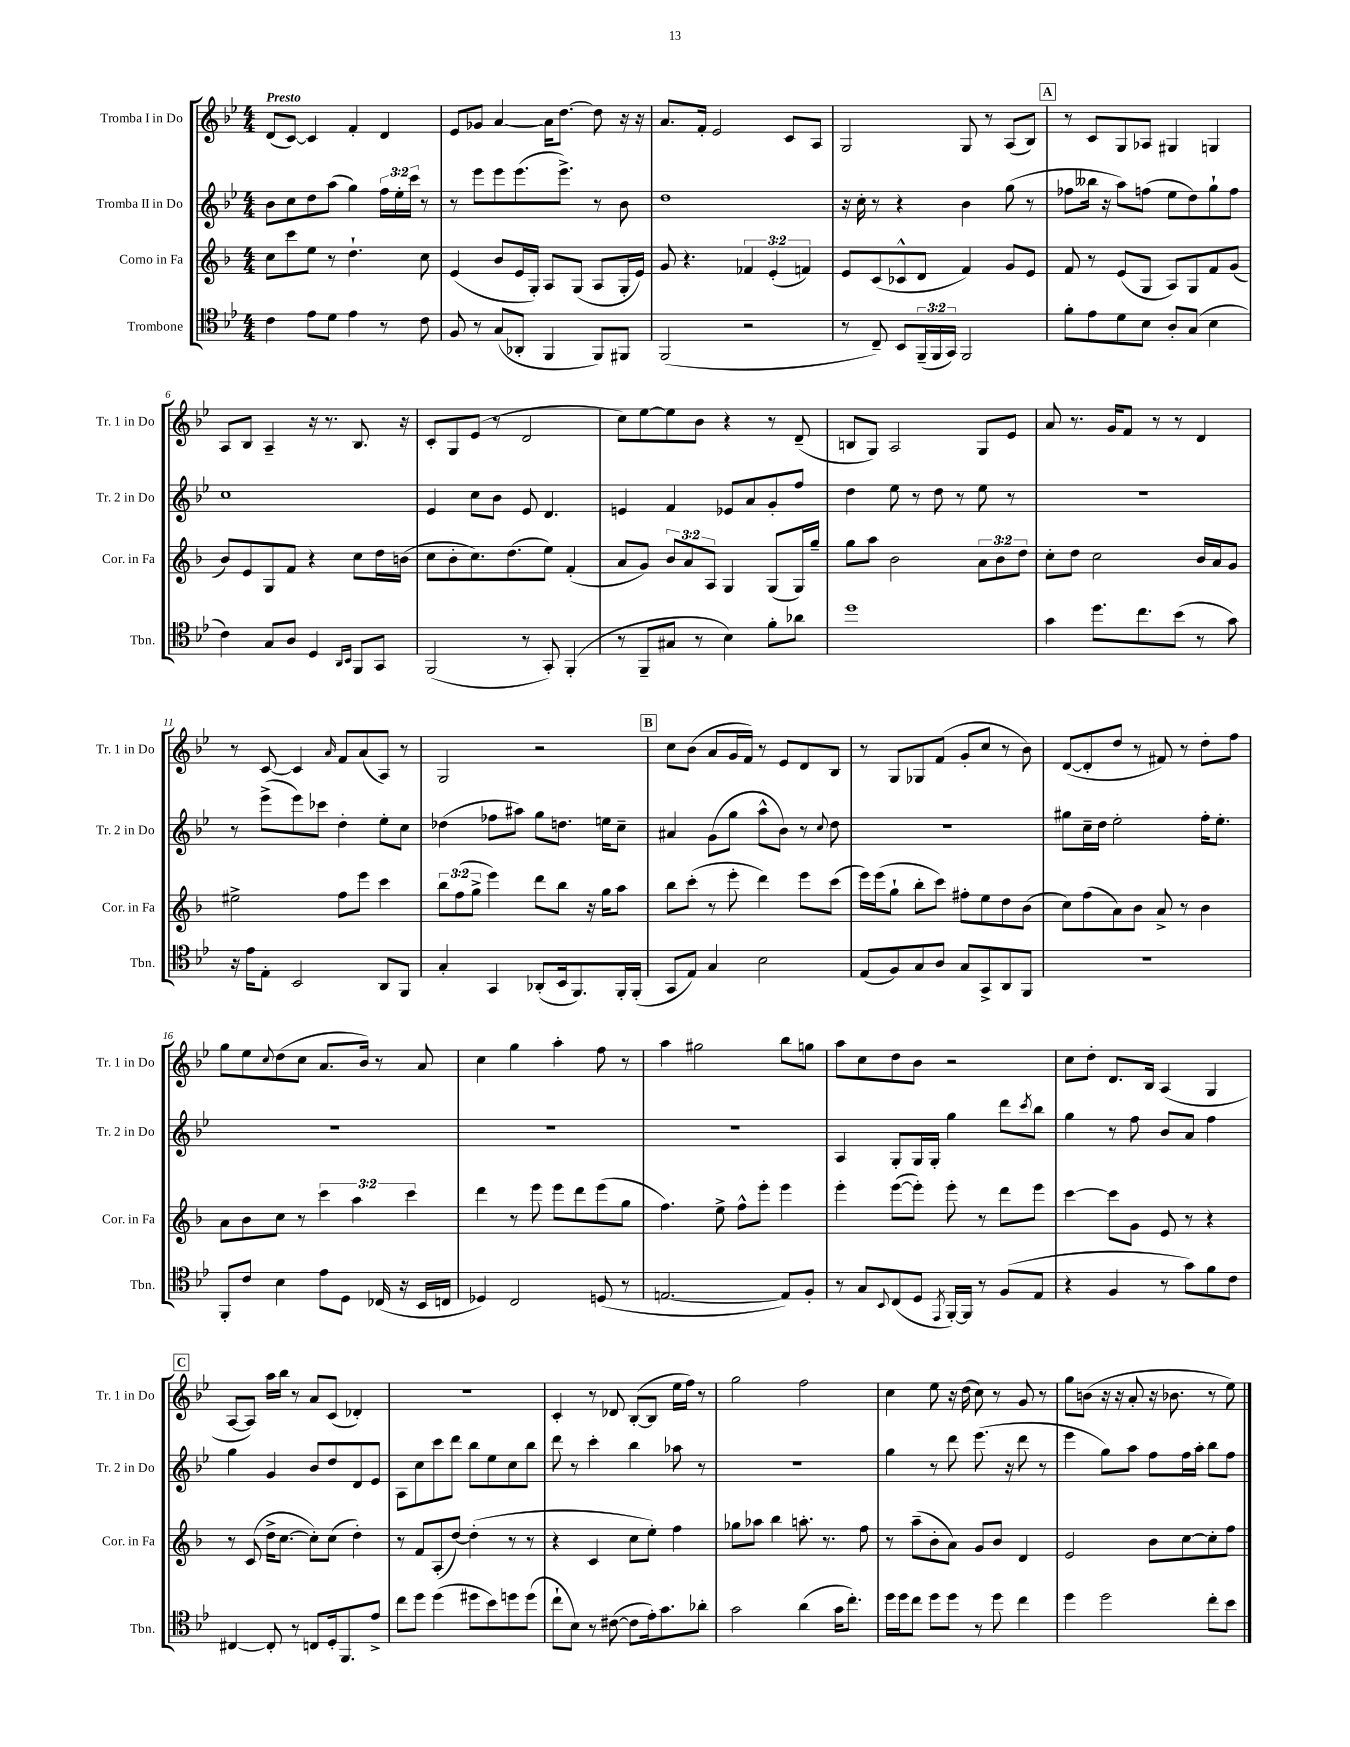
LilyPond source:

<<
\new StaffGroup <<
\new Staff = "s0" \with { instrumentName = "Tromba I in Do" shortInstrumentName = "Tr. 1 in Do" } {
    \clef treble \key bes \major \numericTimeSignature \time 4/4 \tempo "Presto"
    d'8( c'8~) c'4 f'4-. d'4 |
    ees'8 ges'8 a'4~ a'16 d''8.~ d''8 r16 r16 |
    a'8. f'16-. ees'2 c'8 a8 |
    g2 g8 r8 a8( bes8) |
    \mark \markup { \box "A" } r8 c'8 g8 aes8 gis4 g4 |
    a8 bes8 a4-- r16 r8. bes8. r16 |
    c'8-. g8 ees'8( r8 d'2 |
    c''8) ees''8~ ees''8 bes'8 r4 r8 d'8--( |
    b8 g8) a2 g8 ees'8 |
    a'8 r8. g'16 f'8 r8 r8 d'4 |
    r8 c'8~ c'4 \grace { a'16 } f'8 a'8( a8) r8 |
    g2 r2 |
    \mark \markup { \box "B" } c''8 bes'8( a'8 g'16 f'16) r8 ees'8 d'8 bes8 |
    r8 g8 ges8 f'8( g'8-. c''8 r8 bes'8) |
    d'8~( d'8-. d''8 r8 fis'8) r8 d''8-. f''8 |
    g''8 ees''8 \appoggiatura { c''8 } d''8( c''8 a'8. bes'16) r8 a'8 |
    c''4 g''4 a''4-. f''8 r8 |
    a''4 gis''2 bes''8 g''8 |
    a''8 c''8 d''8 bes'8 r2 |
    c''8 d''8-. d'8. bes16 a4( g4 |
    \mark \markup { \box "C" } a8~ a8) a''16 bes''16 r8 a'8 c'8( des'4-.) |
    R1 |
    c'4-. r8 des'8 bes8~-.( bes8 ees''16 f''16) r8 |
    g''2 f''2 |
    c''4 ees''8 r16 d''16( c''8) r8 g'8 r8 |
    g''8 b'8( r16 r16 a'8-. r16 bes'8. r8 ees''8) \bar "|." |
}
\new Staff = "s1" \with { instrumentName = "Tromba II in Do" shortInstrumentName = "Tr. 2 in Do" } {
    \clef treble \key bes \major \numericTimeSignature \time 4/4 \override Staff.TupletNumber.text = #tuplet-number::calc-fraction-text
    bes'8 c''8 d''8 a''8( g''4) \tuplet 3/2 { f''16 ees''16-. c'''16 } r8 |
    r8 ees'''8 ees'''8 ees'''8.( ees'''8.->) r8 bes'8 |
    d''1 |
    r16 c''16-. r8 r4 bes'4 g''8( r8 |
    \mark \markup { \box "A" } fes''8 beses''16 r16 a''8) f''8( ees''8 d''8) g''8-! f''8 |
    c''1 |
    ees'4 c''8 bes'8 ees'8 d'4. |
    e'4 f'4 ees'8 a'8 g'8-. f''8 |
    d''4 ees''8 r8 d''8 r8 ees''8 r8 |
    R1 |
    r8 ees'''8->( ees'''8) ces'''8 d''4-. ees''8-. c''8 |
    des''4( fes''8 ais''8) g''8 d''8. e''16 c''8-- |
    \mark \markup { \box "B" } ais'4 g'8( g''8 a''8-^ bes'8) r8 \appoggiatura { c''8 } d''8 |
    r1 |
    gis''8 c''16-- d''16 ees''2-. f''16-. ees''8.-. |
    R1 |
    R1 |
    R1 |
    a4 g8-. g16 g16-. g''4 d'''8 \acciaccatura { c'''8 } bes''8 |
    g''4 r8 f''8 bes'8 a'8 f''4 |
    \mark \markup { \box "C" } g''4 g'4 bes'8 d''8 d'8 ees'8 |
    a8 c''8 c'''8 d'''8 bes''8 ees''8 c''8 bes''8 |
    d'''8 r8 c'''4-. bes''4 aes''8 r8 |
    R1 |
    g''4 r8 d'''8 ees'''8.( r16 d'''8 r8 |
    ees'''4 g''8) a''8 f''8 f''16 a''16-. bes''8 f''8 \bar "|." |
}
\new Staff = "s2" \with { instrumentName = "Corno in Fa" shortInstrumentName = "Cor. in Fa" } {
    \clef treble \key f \major \numericTimeSignature \time 4/4 \override Staff.TupletNumber.text = #tuplet-number::calc-fraction-text
    c''8 c'''8 e''8 r8 d''4.-! c''8 |
    e'4( bes'8 e'16 g16-.) a8 g8( a8 g16-. e'16) |
    g'8 r4. \tuplet 3/2 { fes'4 e'4-.( f'4) } |
    e'8 c'8( ces'8-^ d'8 f'4) g'8 e'8 |
    \mark \markup { \box "A" } f'8 r8 e'8( g8 a8) g8 f'8 g'8( |
    bes'8) e'8 g8 f'8 r4 c''8 d''16 b'16( |
    c''8 bes'8-. c''8.) d''8.( e''8) f'4-.( |
    a'8 g'8) \tuplet 3/2 { bes'8 a'8 a8 } g4 g8( g16) g''16-- |
    g''8 a''8 bes'2 \tuplet 3/2 { a'8 bes'8 d''8 } |
    c''8-. d''8 c''2 bes'16 a'16 g'8 |
    eis''2-> f''8 e'''8 c'''4 |
    \tuplet 3/2 { bes''8 f''8( g''8-> } e'''4) d'''8 bes''8 r16 g''16 a''8 |
    \mark \markup { \box "B" } bes''8 c'''8-.( r8 e'''8-. d'''4) e'''8 c'''8( |
    e'''16) e'''16( g''8-! bes''8-. c'''8) fis''8-. e''8 d''8 bes'8( |
    c''8) f''8( a'8) bes'8 a'8-> r8 bes'4 |
    a'8 bes'8 c''8 r8 \tuplet 3/2 { c'''4 a''4 c'''4 } |
    d'''4 r8 e'''8 e'''8 d'''8 e'''8( g''8 |
    f''4.) e''8-> f''8-^ e'''8-. e'''4 |
    e'''4-. e'''8~( e'''8-.) e'''8-. r8 d'''8 e'''8 |
    c'''4~ c'''8 g'8 e'8 r8 r4 |
    \mark \markup { \box "C" } r8 c'8( d''16-> c''8.~ c''8-.) c''8( d''4-.) |
    r8 f'8 a8-.( d''8~) d''4-.( r8 r8 |
    r4 c'4 c''8 e''8-.) f''4 |
    ges''8 aes''8 bes''4 a''8.-. r8. f''8 |
    r8 a''8--( bes'8-. a'8) g'8 bes'8 d'4 |
    e'2 bes'8 c''8~ c''8-. f''8 \bar "|." |
}
\new Staff = "s3" \with { instrumentName = "Trombone" shortInstrumentName = "Tbn." } {
    \clef tenor \key bes \major \numericTimeSignature \time 4/4 \override Staff.TupletNumber.text = #tuplet-number::calc-fraction-text
    c'4 ees'8 d'8 ees'4 r8 c'8 |
    f8 r8 g8( aes,8-. f,4 f,8) fis,8 |
    f,2( r2 |
    r8 c8--) bes,8 \tuplet 3/2 { f,16--( f,16 g,16) } f,2 |
    \mark \markup { \box "A" } f'8-. ees'8 d'8 bes8 a8-. g8( bes4 |
    c'4) g8 a8 d4 \grace { a,16 bes,16 } f,8 g,8 |
    f,2( r8 g,8-.) f,4-.( |
    r8 f,8-- gis8 r8 bes4) f'8-. aes'8 |
    d''1 |
    g'4 d''8. c''8. bes'8( r8 g'8) |
    r16 ees'16 ees8-. bes,2 a,8 f,8 |
    g4-. g,4 aes,8-.( bes,16 f,8.) f,16-. f,16-.( |
    \mark \markup { \box "B" } g,8 ees8) g4 bes2 |
    ees8( f8) g8 a8 g8 g,8-> a,8 f,8 |
    R1 |
    f,8-. c'8 bes4 ees'8 d8 ces16( r16 bes,16 c16 |
    des4) c2 d8( r8 |
    e2.~ e8) f8-. |
    r8 g8 \appoggiatura { bes,8 } c8( d8 \acciaccatura { ees,8 } f,16~-.) f,16 r8 f8( ees8 |
    r4 f4 r8 g'8) f'8 c'8 |
    \mark \markup { \box "C" } cis4~ cis8-. r8 c8 d16-. f,8. ees'8-> |
    c''8 d''8 d''4( dis''8 bes'8) d''8 d''8( |
    c''8-! bes8) r8 cis'8~( cis'8 ees'16-.) g'8. aes'8-. |
    g'2 a'4( g'16 c''8.-.) |
    d''16 d''16 c''8 d''8 d''8 r8 d''8 c''4 |
    d''4 d''2 c''8-. bes'8 \bar "|." |
}
>>
>>
